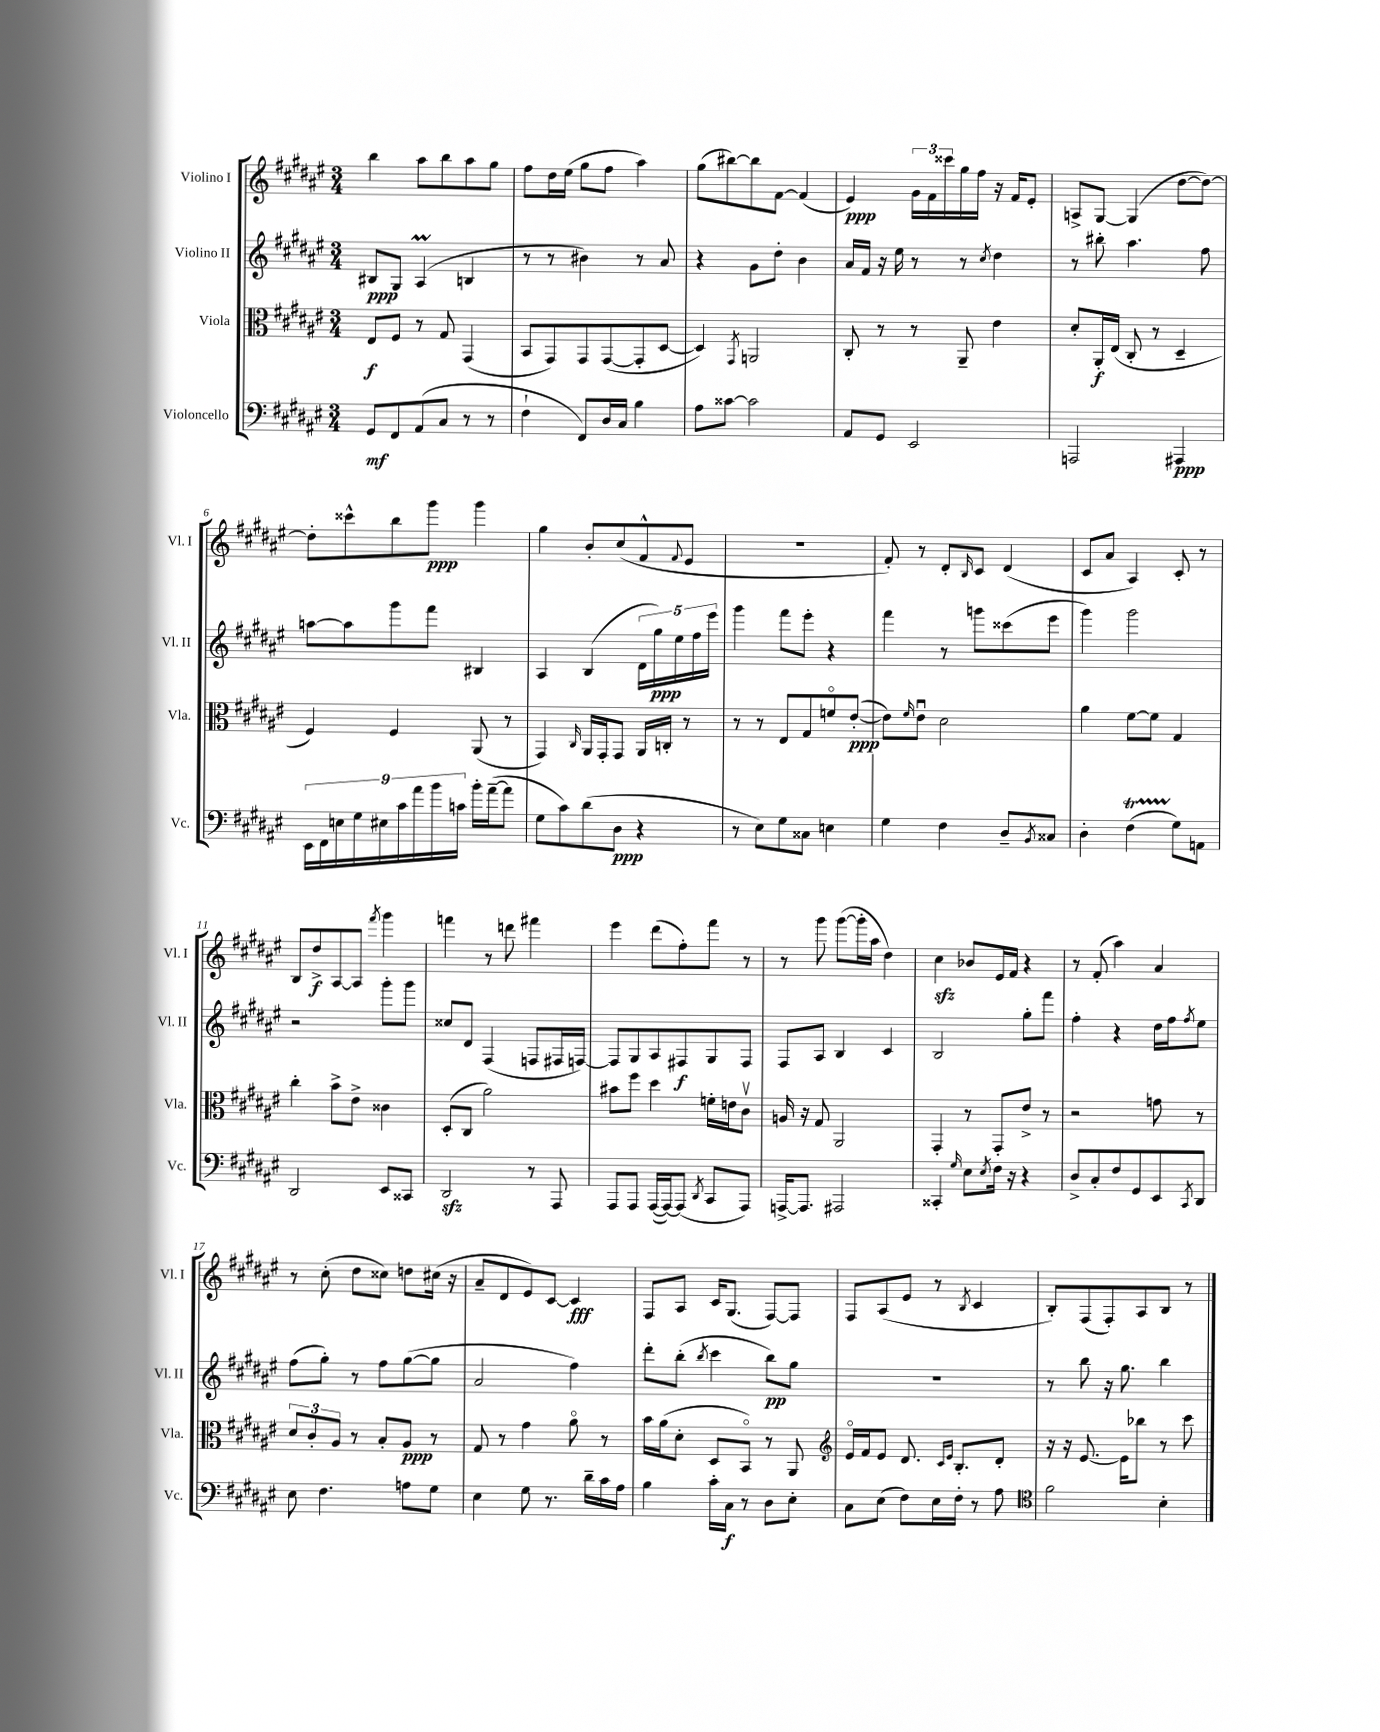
<<
\new StaffGroup <<
\new Staff = "s0" \with { instrumentName = "Violino I" shortInstrumentName = "Vl. I" } {
    \clef treble \key fis \major \numericTimeSignature \time 3/4
    b''4 ais''8 b''8 ais''8 gis''8 |
    fis''8 dis''16 eis''16( gis''8 fis''8 ais''4) |
    gis''8( bis''8~) bis''8 fis'8~ fis'4( |
    eis'4\ppp) \tuplet 3/2 { gis'16 fis'16 cisis'''16 } gis''16 fis''16 r16 fis'16 eis'8-. |
    a8-> gis8~ gis4( dis''8~ dis''8~) |
    dis''8-. cisis'''8-^ b''8 gis'''8\ppp gis'''4 |
    gis''4 b'8-. cis''8( fis'8-^ \appoggiatura { fis'8 } eis'8 |
    R2. |
    fis'8-.) r8 dis'8-. \grace { b16 } cis'8 dis'4( |
    cis'8 ais'8 ais4) cis'8-. r8 |
    b8 dis''8->\f ais8~ ais8 \acciaccatura { fis'''8 } gis'''4 |
    f'''4 r8 d'''8 fis'''4 |
    eis'''4 dis'''8( fis''8-.) fis'''8 r8 |
    r8 gis'''8 gis'''8~( gis'''16-. ais''16 dis''4) |
    cis''4\sfz bes'8 eis'16 fis'16 r4 |
    r8 fis'8-.( ais''4) ais'4 |
    r8 cis''8-.( dis''8 cisis''8) d''8 cis''16( r16 |
    ais'8-- dis'8 eis'8) cis'8~ cis'4\fff |
    fis8 ais8 cis'16 gis8.( fis8~) fis8 |
    fis8 ais8( eis'8 r8 \acciaccatura { b8 } cis'4 |
    b8-.) fis8( fis8-.) ais8 b8 r8 \bar "|." |
}
\new Staff = "s1" \with { instrumentName = "Violino II" shortInstrumentName = "Vl. II" } {
    \clef treble \key fis \major \numericTimeSignature \time 3/4
    bis8\ppp gis8 ais4\prall( b4 |
    r8 r8 bis'4) r8 ais'8 |
    r4 gis'8 dis''8-. b'4 |
    ais'16 fis'16 r16 eis''16 r8 r8 \acciaccatura { cis''8 } dis''4 |
    r8 bis''8-. ais''4. fis''8 |
    a''8~ a''8 gis'''8 fis'''8 bis4 |
    ais4 b4( \tuplet 5/4 { dis'16 gis''16\ppp) eis''16 fis''16 eis'''16 } |
    gis'''4 fis'''8 eis'''8-. r4 |
    fis'''4 r8 g'''8 cisis'''8( eis'''8 |
    gis'''4) gis'''2 |
    r2 gis'''8-. gis'''8 |
    cisis''8 dis'8 fis4( f8 fis16 f16~) |
    f8 gis8 ais8 fis8\f gis8 fis8 |
    fis8 ais8 b4 cis'4 |
    b2 gis''8-. fis'''8 |
    fis''4-. r4 dis''16 fis''16 \acciaccatura { fis''8 } eis''8 |
    fis''8( gis''8-.) r8 fis''8 gis''8~( gis''8 |
    ais'2 fis''4) |
    dis'''8-. b''8-.( \acciaccatura { b''8 } cis'''4 b''8\pp) gis''8 |
    R2. |
    r8 b''8 r16 gis''8. b''4 \bar "|." |
}
\new Staff = "s2" \with { instrumentName = "Viola" shortInstrumentName = "Vla." } {
    \clef alto \key fis \major \numericTimeSignature \time 3/4
    eis8\f fis8 r8 gis8 gis,4( |
    b,8 gis,8) gis,8 gis,8~( gis,8-. dis8~ |
    dis4) \acciaccatura { gis,8 } a,2 |
    cis8-. r8 r8 ais,8-- eis'4 |
    dis'8-. ais,16-.\f eis16( cis8-. r8 dis4-- |
    fis4) fis4 ais,8( r8 |
    gis,4) \grace { cis16 } ais,16 gis,16-. gis,8 ais,16 c16-. r8 |
    r8 r8 eis8 gis8 f'8\flageolet eis'8~-.\ppp( |
    eis'8) \grace { fis'16 } eis'8\downbow dis'2 |
    ais'4 fis'8~ fis'8 gis4 |
    cis''4-. b'8-> eis'8-> cisis'4 |
    dis8-.( cis8 ais'2) |
    bis'8 fis''8 dis''4 f'16-. e'16 cis'8\upbow |
    a16 r16 gis8 ais,2 |
    gis,4-. r8 gis,8-. eis'8-> r8 |
    r2 g'8 r8 |
    \tuplet 3/2 { dis'8 cis'8-. ais8 } r8 b8-. ais8\ppp r8 |
    gis8 r8 gis'4 ais'8\flageolet r8 |
    b'16 ais'16( dis'8-. dis8 b,8\flageolet) r8 ais,8 |
    \clef treble eis'16\flageolet fis'16 eis'8 dis'8. \grace { cis'16 eis'16 } b8.-. dis'8-. |
    r16 r16 eis'8.~ eis'16 bes''8 r8 cis'''8 \bar "|." |
}
\new Staff = "s3" \with { instrumentName = "Violoncello" shortInstrumentName = "Vc." } {
    \clef bass \key fis \major \numericTimeSignature \time 3/4
    gis,8\mf fis,8 ais,8( cis8 r8 r8 |
    fis4-! fis,8) dis16 cis16 b4 |
    ais8 cisis'8~ cisis'2 |
    ais,8 gis,8 eis,2 |
    a,,2 ais,,4\ppp |
    \tuplet 9/8 { eis,16 fis,16 e16 gis16 eis16 cis'16 ais'16 b'16 c'16 } b'16-. ais'16~--( ais'8 |
    gis8 cis'8) dis'8( dis8\ppp r4 |
    r8 eis8) gis8 cisis8 e4 |
    gis4 fis4 dis8-- \acciaccatura { b,8 } cisis8 |
    dis4-. fis4\startTrillSpan( gis8\stopTrillSpan) a,8 |
    dis,2 eis,8 cisis,8 |
    dis,2\sfz r8 ais,,8 |
    ais,,8 ais,,8 ais,,16~( ais,,16~) ais,,8( \acciaccatura { dis,8 } cis,8 ais,,8) |
    a,,16~-> a,,8. ais,,2 |
    cisis,4-. \grace { gis16 } eis8 \acciaccatura { eis8 } fis16 r16 r4 |
    dis8-> cis8-. fis8 gis,8 eis,8 \acciaccatura { cis,8 } dis,8 |
    eis8 fis4. a8 gis8 |
    eis4 gis8 r8. dis'16-- cis'16 ais16 |
    b4 cis'16-. cis16\f r8 dis8 eis8-. |
    cis8 eis8( fis8) eis16 fis16-. r8 ais8 |
    \clef tenor fis'2 b4-. \bar "|." |
}
>>
>>
